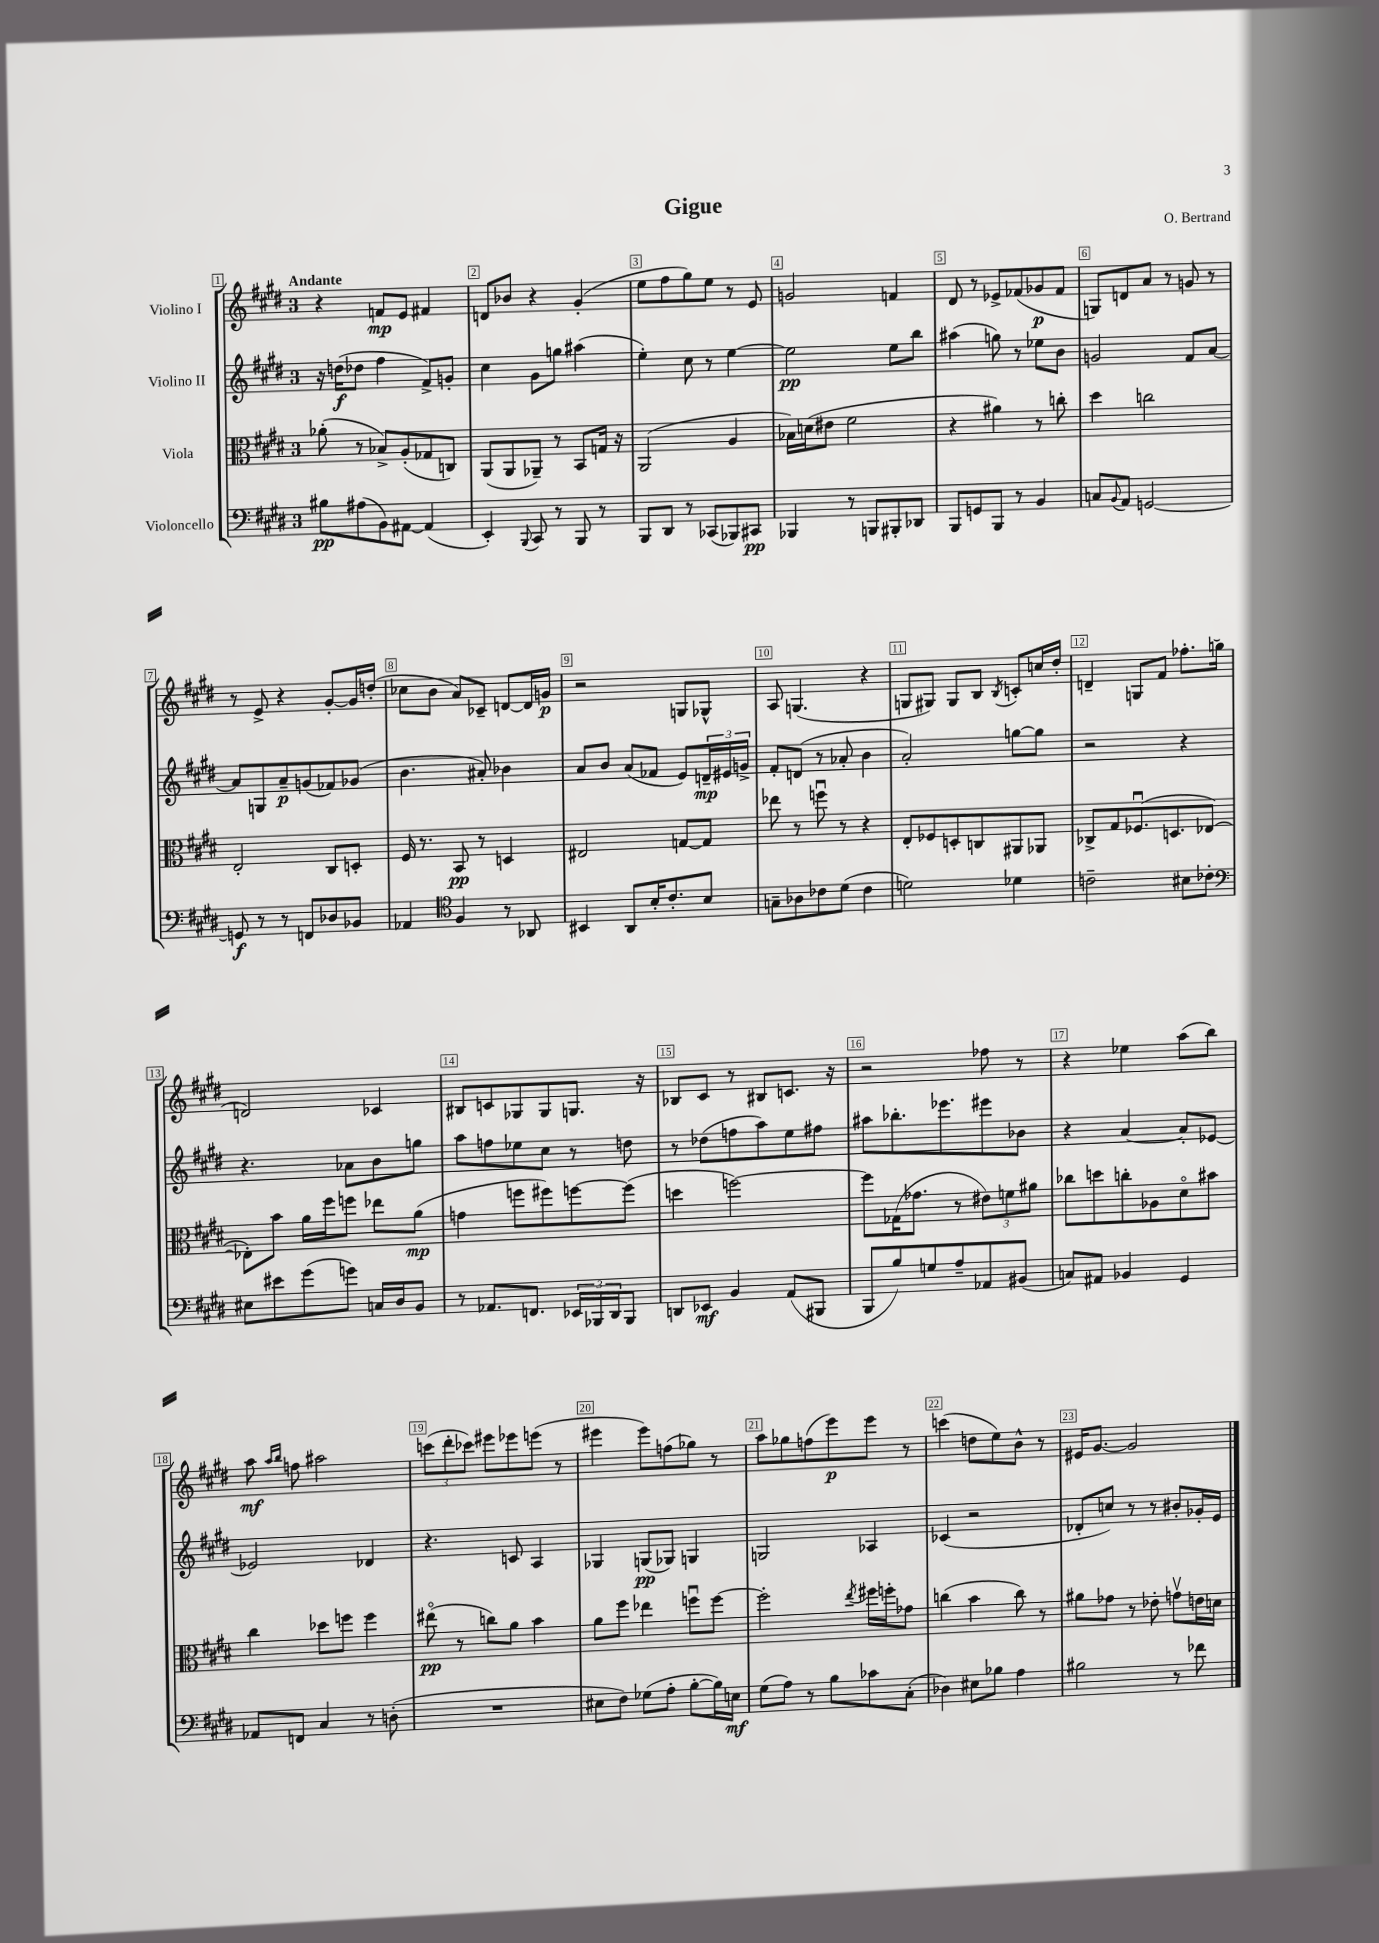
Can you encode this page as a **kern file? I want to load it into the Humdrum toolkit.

**kern	**kern	**kern	**kern
*staff4	*staff3	*staff2	*staff1
*clefF4	*clefC3	*clefG2	*clefG2
*k[f#c#g#d#]	*k[f#c#g#d#]	*k[f#c#g#d#]	*k[f#c#g#d#]
*M3/4	*M3/4	*M3/4	*M3/4
8B#\L	(8a-'\	16r	4r
.	.	(16dd\LK	.
(8A#\	8r	8dd-\J	.
8BB\)	8B-^/L)	4ff#\	8f/L
[8AA#\J	(8A'/	.	8e/J
(4AA#/]	8G-/	8f#^/L)	4f#/
.	8C/J)	8g'/J	.
=	=	=	=
4EE'/)	(8AA/L	4cc#\	8d/L
.	8AA/	.	8b-/J
8qqBBB/	.	.	.
8CC#/	8AA-~/J)	8g#\L	4r
8r	8r	8gg\J	.
8BBB/	8BB/L	(4aa#\	(4g#'/
8r	16G/Jk	.	.
.	16r	.	.
=	=	=	=
8BBB/L	(2AA/	4ee'\)	8ee\L
8DD#/J	.	.	8ff#\
8r	.	8cc#\	8gg#\)
(8CC-/L	.	8r	8ee\J
8BBB-/)	4A/	[4ee\	8r
8CC#/J	.	.	8e/
=	=	=	=
4BBB-/	16B-\LL)	2ee\]	2g/
.	(16d\J	.	.
.	8e#\J	.	.
8r	2f#\	.	.
8BBB/L	.	.	.
8BBB#'/	.	8ee\L	4f/
8DD-/J	.	8bb\J	.
=	=	=	=
8BBB/L	4r	(4aa#\	8d#/
8GG/	.	.	8r
8BBB/J	4a#\)	8gg\)	8e-^/L
8r	.	8r	(8f-/
4BB/	8r	8ee-\L	8g-/
.	8cc'\	8b\J	8f-/J
=	=	=	=
8C/L	4dd#\	2g/	8G/L)
8qqBB/	.	.	.
8AA/J	.	.	8d/
[2GG/	2cc\	.	8a/J
.	.	.	8r
.	.	8f#/L	8g/
.	.	[8a/J	8r
=	=	=	=
8GG/]	2E'/	8a/]L	8r
8r	.	8G/	8e^/
8r	.	8a~/	4r
8FF/L	.	(8g/	.
8D-/	8C#/L	8f-/)	[8g#'/L
8BB-/J	8D'/J	(8g-/J	16g#/]L
.	.	.	(16dd'/JJ
=	=	=	=
4AA-/	16F#/	4.b\	8cc-\L
.	8.r	.	.
.	.	.	8b\J
*clefC4	*	*	*
4F#/	8BB/	.	8a/L)
.	8r	8a#'/)	8c-~/J
8r	4D/	4b-\	[8d/L
8AA-/	.	.	16d/]L
.	.	.	16g/JJ
=	=	=	=
4BB#/	2E#/	8a/L	2r
.	.	8b/J	.
8AA/L	.	(8a/L	.
16B'/K	.	8f-/J	.
8.c#'/	.	.	.
.	[8G/L	8e/L)	8G/L
8B/J	8G/]J	24d~/L	8G-^^/J
.	.	24e#/	.
.	.	24g^/JJ	.
=	=	=	=
8G~\L	8ee-\	8f#'/L	8A/
8A-\	8r	(8d/J	(4.G/
8c-\	8ffu\	8r	.
(8d#\J	8r	8a-'/	.
4c-\	4r	4b\	4r
=	=	=	=
2d\)	8E'/L	2a'/)	8G/L
.	8F-/	.	8G#/J)
.	8D'/	.	8G#/L
.	8C/	.	8B/J
.	.	.	8qB/
4d-\	8AA#/	[8gg\L	8c'/L
.	8AA-/J	8gg\]J	16cc/L
.	.	.	16dd#'/JJ
=	=	=	=
2c~\	8C-^/L	2r	4d~/
.	8G#/	.	.
.	(8.F-u/	.	8G/L
.	.	.	8f#/J
.	8.D/	.	.
8B#\L	.	4r	8.ff-'\L
8c-'\J	[8E-/J	.	.
.	.	.	(16gg\Jk
=	=	=	=
*clefF4	*	*	*
8E#\L	8E-'\]L)	4.r	2d/)
8e#\	8b\J	.	.
(8g#\	16a\LL	.	.
.	16ff#\J	.	.
8g\J)	8ff\J	8a-\L	.
16C/LL	8ee-\L	8b\	4c-/
16D#/J	.	.	.
8BB/J	(8a\J	8gg\J	.
=	=	=	=
8r	4g\	8aa\L	8B#/L
8.AA-/L	.	8ff\	8c/
.	8ff\L	8ee-\	8G-/
8.FF/J	.	.	.
.	8ff#\)	8cc#\J	8G-/
24EE-/LL	[8ff\	8r	8.G/J
24BBB-/	.	.	.
24DD#/J	.	.	.
8BBB-/J	(8ff\]J	8dd\	.
.	.	.	16r
=	=	=	=
8DD/L	4dd\	8r	8B-/L
8EE-/J	.	(8dd-\L	8c#/J
4BB/	[2ff\)	8ff\	8r
.	.	8aa\)	8B#/L
(8AA/L	.	8ee\	8.c/J
8BBB#/J	.	8ff#\J	.
.	.	.	16r
=	=	=	=
8BBB/L	8ff\]L	8aa#\L	2r
8B/)	(16G-\K	8.bb-'\	.
.	8.g-\J	.	.
8G/	.	.	.
.	.	8.eee-\	.
8A~/	8r	.	.
8AA-/	12e#\L)	8eee#\	8ff-\
.	12f\	.	.
(8BB#/J	.	8b-\J	8r
.	12a#\J	.	.
=	=	=	=
8C/L)	8cc-\L	4r	4r
8AA#/J	8dd\	.	.
4BB-/	8cc'\	[4a/	4ee-\
.	8A-\	.	.
4GG#/	8d#o\	8a'/]L	(8aa\L
.	8b#\J	[8e-/J	8bb\J)
=	=	=	=
8AA-/L	4cc#\	2e-/]	8aa\
.	.	.	16qqaa/LL
.	.	.	16qqbb/JJ
8FF/J	.	.	8ff\
4C#/	8dd-\L	.	2aa#\
.	8ff\J	.	.
8r	4ff\	4d-/	.
(8D'\	.	.	.
=	=	=	=
2.r	(8ee#o\	4.r	(12ccc\L
.	.	.	12ddd#'\
.	8r	.	.
.	.	.	12ccc-\J)
.	8cc\L)	.	8eee#\L
.	8a\J	8c/	8eee-\
.	4b\	4A/	(8eee\J
.	.	.	8r
=	=	=	=
8E#\L	8a\L	4G-/	4eee#\
8F#\J)	8ff#\J	.	.
(8G-\L	4ee-\	(8G/L	8eee#\L)
8A'\J	.	8G-/J)	(8ff\
[8B'\L	8ffu\L	4G/	8gg-\J)
16B\]L)	[8ff\J	.	8r
16E\JJ	.	.	.
=	=	=	=
(8G#\L	2ff'\]	2G/	8aa\L
8A\J)	.	.	8gg-\
8r	.	.	(8ff\
8B\L	.	.	8eee\)
.	8qee/	.	.
8c-\	16ff#\LL	4A-/	8eee\J
.	16ff'\J	.	.
(8C#'\J	8g-\J	.	8r
=	=	=	=
4D-\)	(4cc\	(4c-/	(4ccc\
8E#\L	4b\	2r	8dd\L
8B-\J	.	.	8ee\)
4A\	8cc\)	.	8b^^\J
.	8r	.	8r
=	=	=	=
2B#\	8a#\L	8d-'/L	16e#/LK
.	.	.	[8.g#/J
.	8g-\J	8cc/J)	.
.	8r	8r	2g#/]
.	8e-'\	8r	.
8r	8gv\L	8b#'/L	.
8f-\	16e\L	16g-'/L	.
.	16d\JJ	16e/JJ	.
==	==	==	==
*-	*-	*-	*-
